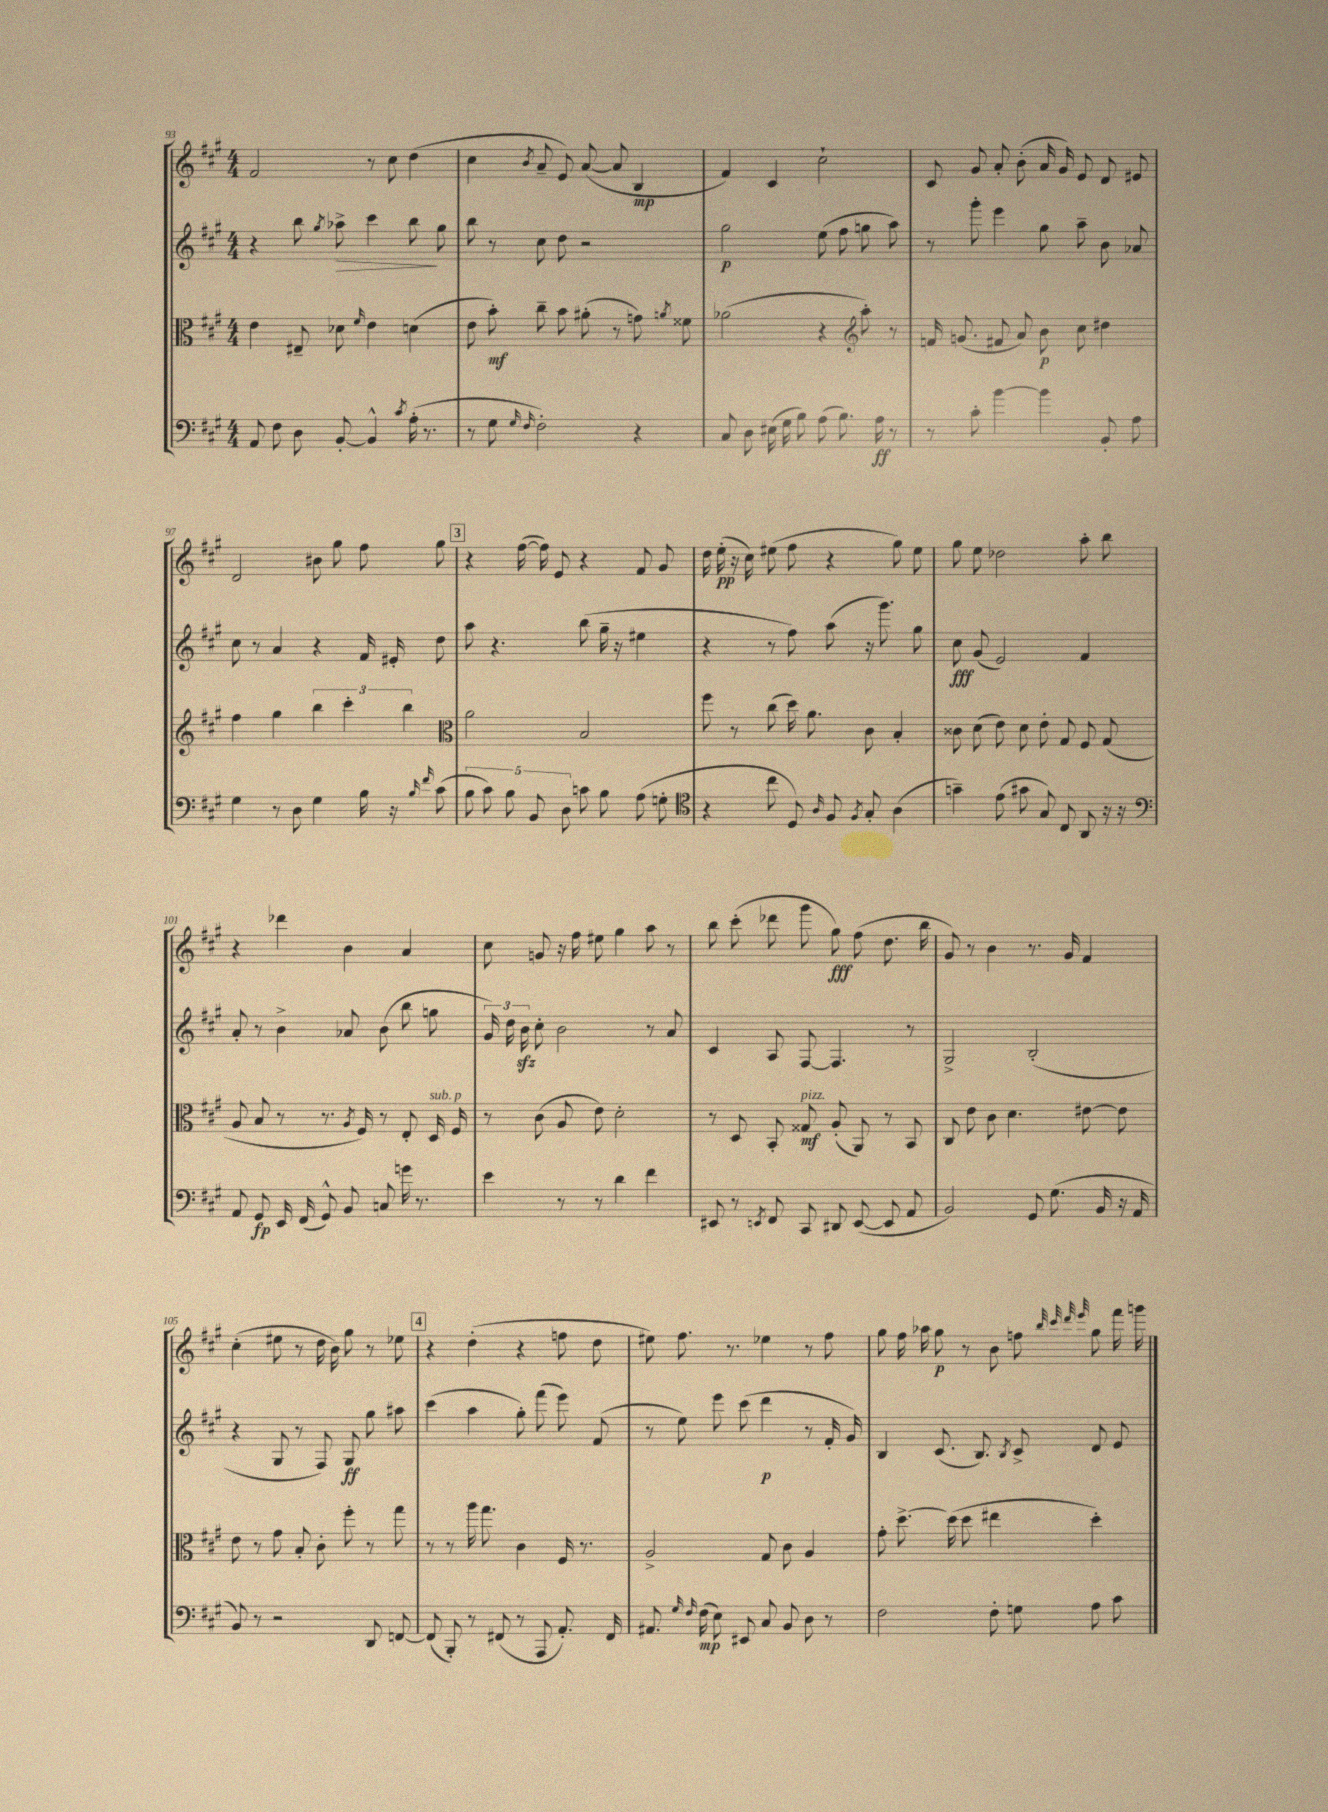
<<
\new StaffGroup <<
\new Staff = "s0" {
    \clef treble \key a \major \numericTimeSignature \time 4/4
    \autoBeamOff fis'2 r8 cis''8 d''4( |
    cis''4 \acciaccatura { b'8 } a'8-- e'8) a'8~( a'8 b4\mp |
    fis'4) cis'4 cis''2-! |
    cis'8 gis'8 a'8-. b'8-.( a'16 gis'16) e'8 d'8 eis'8 |
    d'2 bis'8 gis''8 fis''8 gis''8 |
    \mark \markup { \box "3" } r4 fis''16~( fis''16) e'8 r4 fis'8 gis'8 |
    d''16 e''16-.\pp( r16 cis''16) eis''8( fis''8 r4 gis''8) eis''8 |
    gis''8 e''8 des''2 a''8-. b''8 |
    r4 des'''4 b'4 a'4 |
    cis''8 g'8 r16 fis''16 eis''8 gis''4 a''8 r8 |
    b''8 cis'''8-.( des'''8 gis'''8 gis''8\fff) fis''8( d''8. b''16 |
    gis'8) r8 b'4 r8. gis'16 fis'4 |
    cis''4-.( eis''8 r8 d''16 b'16) gis''8 r8 ees''8 |
    \mark \markup { \box "4" } r4 d''4-.( r4 f''8 d''8 |
    eis''8) fis''8. r8. ees''4 r8 fis''8 |
    gis''8 fis''16 aes''16 gis''8\p r8 b'8 f''8 \grace { b''32 cis'''32 d'''32 e'''32 } gis''8 fis'''16 g'''16 \bar "|." |
}
\new Staff = "s1" {
    \clef treble \key a \major \numericTimeSignature \time 4/4
    \autoBeamOff r4 b''8 \acciaccatura { gis''8 } aes''8->\> cis'''4 b''8\! gis''8 |
    b''8 r8 cis''8 d''8 r2 |
    gis''2\p e''8( fis''8 g''8 a''8) |
    r8 gis'''8-. e'''4 gis''8 a''8-- b'8 aes'8 |
    cis''8 r8 a'4 r4 fis'16 eis'16-. d''8 |
    \mark \markup { \box "3" } a''8 r4. b''8( gis''16-- r16 eis''4 |
    r4 r8 fis''8) a''8( r16 gis'''8.) gis''8 |
    cis''8\fff gis'8( e'2) fis'4 |
    a'8-. r8 b'4-> aes'8 b'8( b''8 g''8 |
    \tuplet 3/2 { gis'16) d''16 b'16\sfz } cis''8-. b'2 r8 a'8 |
    cis'4 a8 fis8~ fis4. r8 |
    gis2-> b2-.( |
    r4 gis8 r8 fis8) gis8\ff gis''8 ais''8 |
    \mark \markup { \box "4" } cis'''4( a''4 gis''8-.) fis'''8( e'''8) fis'8( |
    r8 e''8) e'''8 cis'''8( d'''4\p r8 fis'16-. gis'16) |
    b4 cis'8.( b8.) \acciaccatura { b8 } cis'8-> d'8 e'8 \bar "|." |
}
\new Staff = "s2" {
    \clef alto \key a \major \numericTimeSignature \time 4/4
    \autoBeamOff e'4 eis8-- des'8 \grace { fis'16 } e'4 d'4( |
    e'8 b'8-.\mf) cis''8-- b'8 ais'8-.( r8 g'8) \acciaccatura { a'8 } fisis'8 |
    aes'2( r4 \clef treble a''8-.) r8 |
    f'16 g'8.( fis'8 a'8) b'8\p cis''8 dis''4 |
    fis''4 gis''4 \tuplet 3/2 { b''4 cis'''4-. b''4 } |
    \mark \markup { \box "3" } \clef alto a'2 b2 |
    fis''8 r8 cis''8( d''16) a'8. cis'8 b4-. |
    cisis'8 d'8( e'8) d'8 e'8-. gis8 fis8 gis8( |
    a8 b8 r8 r8. \acciaccatura { a8 } fis16) r8 e8-. d16^\markup { \italic "sub. p" } fis16 |
    r8 cis'8( a8 e'8) d'2-. |
    r8 d8 b,8-. gisis8\mf^\markup { \italic "pizz." } a8-.( a,8) r8 b,8 |
    cis8 e'8 cis'8 d'4. eis'8~ eis'8 |
    e'8 r8 gis'8 b8-. cis'8-. fis''8-. r8 gis''8 |
    \mark \markup { \box "4" } r8 r8 a''16 gis''8. cis'4 fis16 r8. |
    a2-> gis8 cis'8 a4 |
    gis'8-. d''8.~-> d''16( d''8 eis''4 d''4-.) \bar "|." |
}
\new Staff = "s3" {
    \clef bass \key a \major \numericTimeSignature \time 4/4
    \autoBeamOff a,8 fis8 d8 b,8~-. b,4-^ \acciaccatura { cis'8 } a16-.( r8. |
    r8 gis8 \grace { gis16 fis16 } fis2-.) r4 |
    cis8 d8 eis16( gis16 b8) a8( b8.) a16\ff r8 |
    r8 cis'8-. b'4~ b'4 b,8-. a8 |
    gis4 r8 d8 gis4 b16 r16 \grace { b16 fis'16 } cis'8( |
    \mark \markup { \box "3" } \tuplet 5/4 { b8 cis'8) b8 b,8 d8 } c'8 b8 a8( g8-. |
    \clef tenor r4 cis''8 d8) \grace { a16 } fis8 \acciaccatura { fis8 } gis8-. a4( |
    g'4--) e'8( gis'8 gis8) cis8 a,8 r16 r16 |
    \clef bass a,8 gis,8\fp e,16 fis,16( gis,8-^) b,8 c8 g'16 r8. |
    e'4 r8 r8 d'4 fis'4 |
    eis,8 r8 \acciaccatura { e,8 } fis,8 cis,8 dis,8 e,8~( e,8 a,8 |
    b,2) gis,8 gis8.( b,16 r16 a,16 |
    b,8) r8 r2 d,8 f,8~ |
    \mark \markup { \box "4" } f,8( b,,8-.) r8 fis,8( r8 a,,8 a,8.-.) fis,16 |
    ais,8. \grace { gis16 fis16 } fis16\mp( e8) eis,8 cis8 b,8 d8 r8 |
    fis2 fis8-. g8 a8 cis'8 \bar "|." |
}
>>
>>
\layout { \context { \Score currentBarNumber = #93 } }
